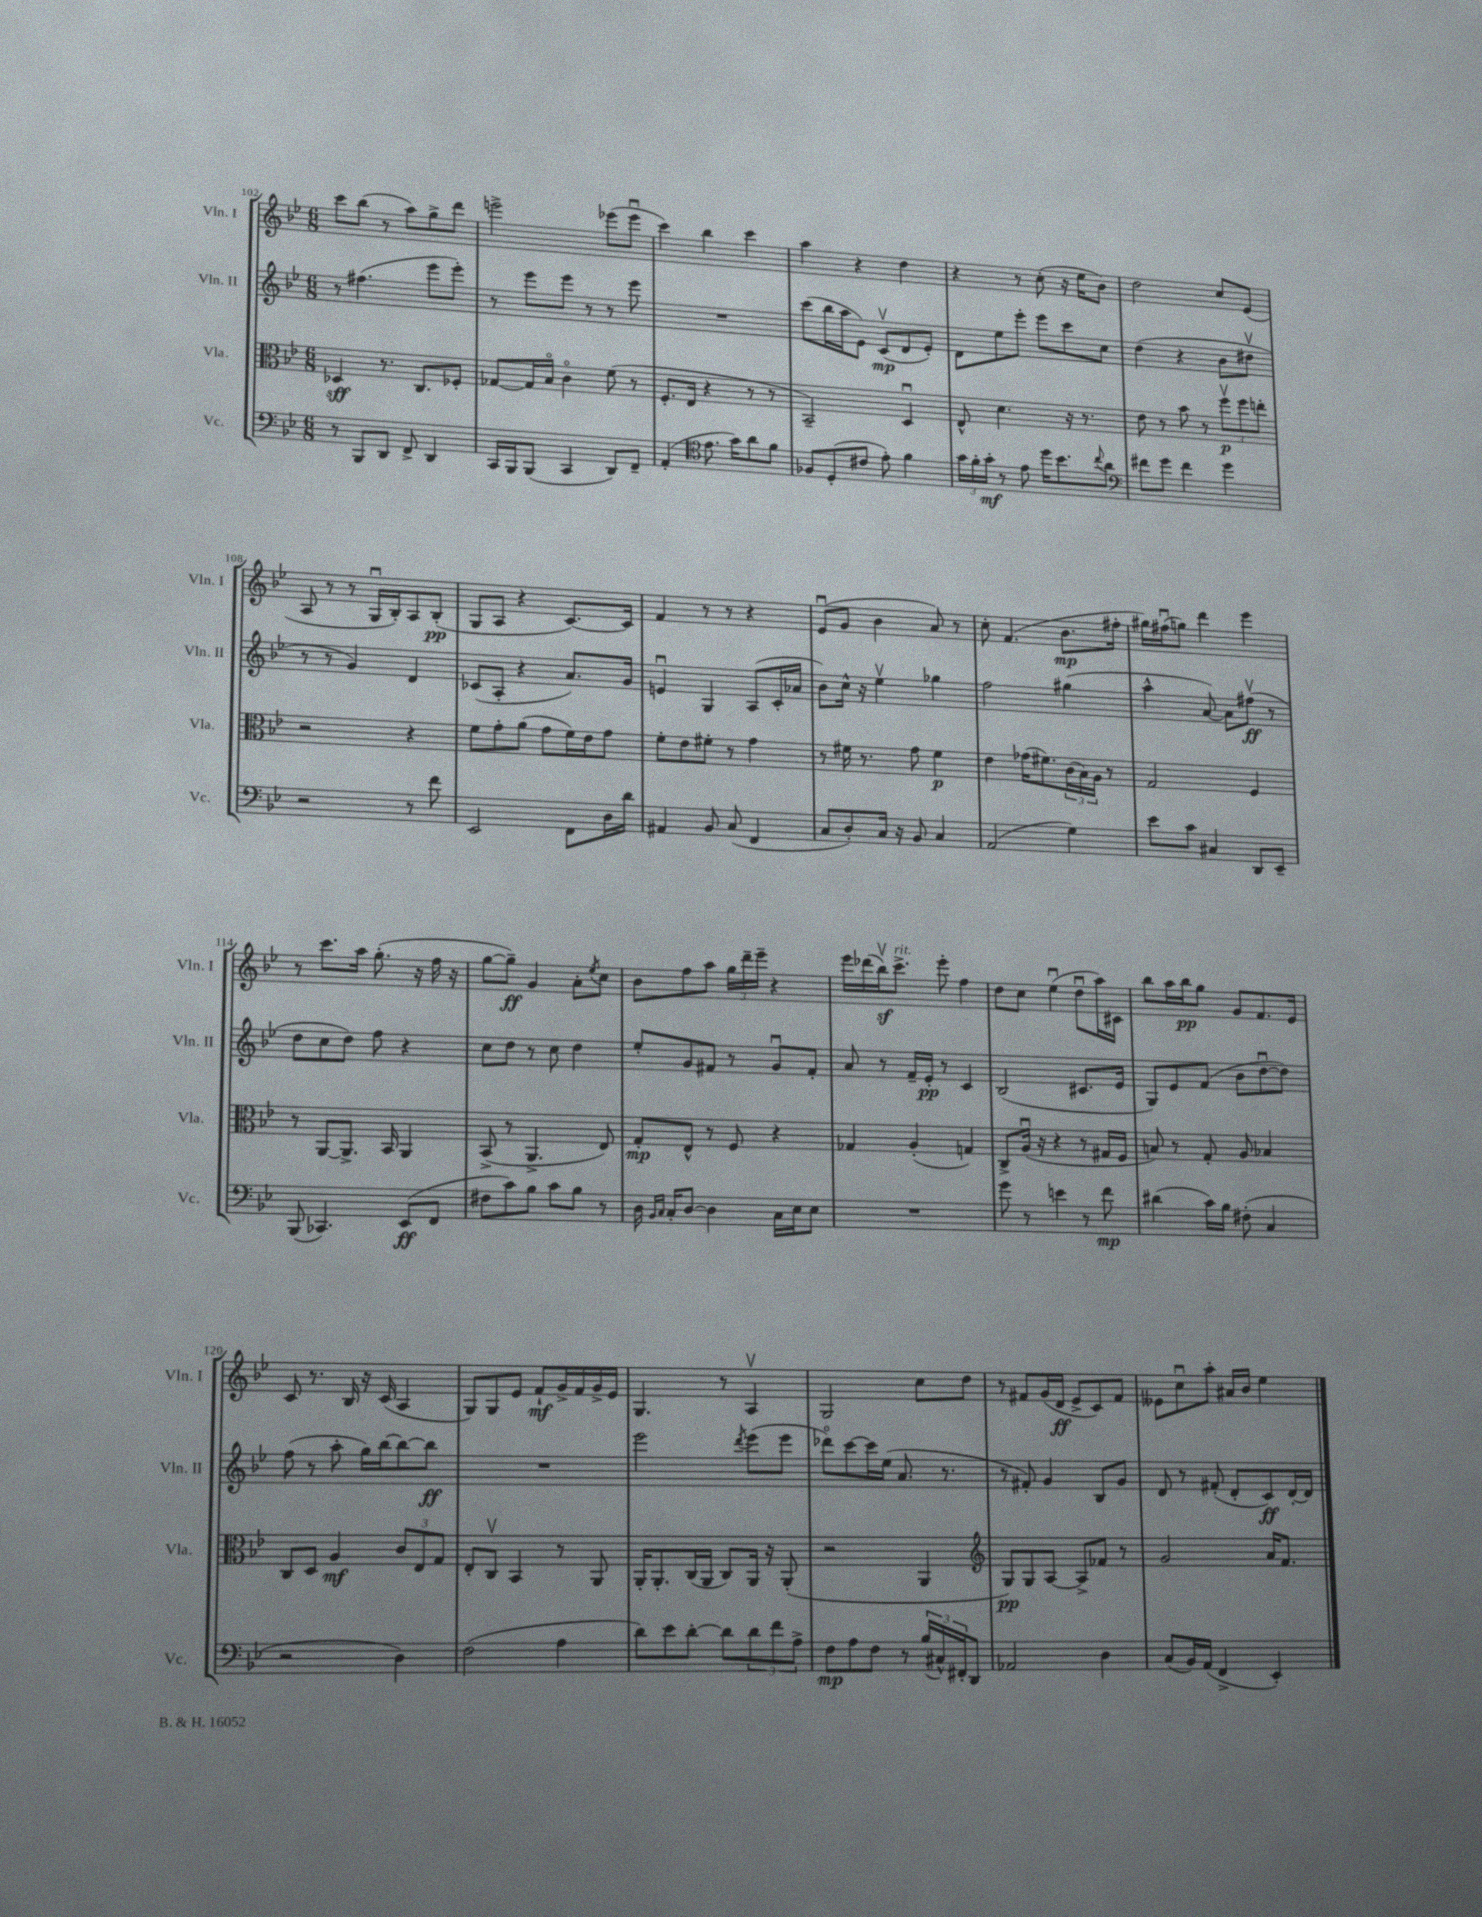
<<
\new StaffGroup <<
\new Staff = "s0" \with { instrumentName = "Vln. I" shortInstrumentName = "Vln. I" } {
    \clef treble \key bes \major \numericTimeSignature \time 6/8
    c'''8 bes''8( r8 a''8) g''8-> d'''8 |
    e'''2-> ees'''8( ees'''8\downbow |
    c'''4) bes''4 c'''4 |
    a''4 r4 d''4 |
    r4 r8 c''8-.( r16 ees''16 bes'8) |
    d''2 c''8 ees'8( |
    a8 r8 r8 g16\downbow bes16-.) a8 bes8-.\pp( |
    g8 a8 r4 c'8.~) c'16 |
    f'4 r8 r8 r4 |
    ees'8\downbow( g'8 bes'4 a'8) r8 |
    c''8-. f'4.( bes'8.\mp fis''16-. |
    gis''16) fis''16\downbow( g''8) d'''4 ees'''4 |
    r8 c'''8. a''16 g''8.-.( r16 f''16 r16 |
    g''8~ g''8--\ff) g'4 a'8-. \acciaccatura { ees''8 } c''8 |
    bes'8 f''8 a''8 \tuplet 3/2 { g''16 d'''16-- ees'''16-- } r4 |
    ees'''16 des'''16( bes''16\upbow\sf) c'''8.->^\markup { \italic "rit." } ees'''8-. f''4 |
    d''8 c''8 ees''4\downbow( d''8\downbow a''16) cis'16 |
    bes''8 a''16 bes''16\pp g''8 g'8 f'8. ees'16 |
    c'8 r8. bes16 r16 c'16( a4 |
    g8) g8 ees'8 f'8-!\mf g'16-> f'16 g'16-> ees'16 |
    g4. r8 a4\upbow |
    g2 c''8 d''8 |
    r8 fis'8 g'16( d'16\ff ees'8-> c'8) fis'8 |
    eeses'8 c''8\downbow a''8-. ais'16 bes'16 ees''4 \bar "|." |
}
\new Staff = "s1" \with { instrumentName = "Vln. II" shortInstrumentName = "Vln. II" } {
    \clef treble \key bes \major \numericTimeSignature \time 6/8
    r8 fis''4.( ees'''8 ees'''8-.) |
    r8 ees'''8 ees'''8 r8 r8 ees'''8 |
    R2. |
    c'''8( bes''16 a''16 ees'8) c'8\upbow\mp( d'8 ees'8-.) |
    d'8 ees''8 ees'''8-. ees'''8 c'''8 c''8 |
    d''4( r4 bes'8 dis''8\upbow |
    r8 r8 g'4) d'4 |
    ces'8( a8-. r4 a'8.) g'16 |
    e'4\downbow g4 a8( c'16-. aes'16 |
    bes'8) c''16-^ r16 ees''4\upbow ges''4 |
    f''2 gis''4( |
    a''4-^ a'8~) a'8 fis''8\upbow\ff( r8 |
    d''8 c''8 d''8) f''8 r4 |
    c''8 d''8 r8 c''8 d''4 |
    ees''8-. g'8 fis'8 r8 g'8\downbow fis'8-. |
    a'8 r8 f'16-- ees'16-.\pp r8 c'4 |
    bes2( cis'8. ees'16 |
    g8) ees'8 f'8( bes'8 d''8~\downbow d''8) |
    f''8( r8 a''8-. g''16) bes''16~ bes''8~ bes''8\ff |
    R2. |
    ees'''2 \acciaccatura { d'''8 } ees'''8( ees'''8 |
    des'''8\flageolet) c'''8~ c'''16 ees''16( a'8. r8. |
    r8 fis'8-.) g'4 bes8 g'8 |
    d'8 r8 fis'8-.( d'8-. c'8\ff) d'16~-. d'16 \bar "|." |
}
\new Staff = "s2" \with { instrumentName = "Vla." shortInstrumentName = "Vla." } {
    \clef alto \key bes \major \numericTimeSignature \time 6/8
    des4\sff r8. c8. fes8-. |
    ges8~ ges16 bes16\flageolet c'4\flageolet f'8( r8 |
    f8.-. ees16 r4 r8 r8 |
    bes,2--) d4\downbow |
    ees8-^ d'4. r16 r8. |
    ees'8 r8 bes'8 r8 \tuplet 3/2 { f''8\upbow\p f''8 e''8-. } |
    r2 r4 |
    f'8 g'8-. a'8( g'8 f'16) ees'16 g'8 |
    f'8-. ees'8 fis'8-. r8 g'4 |
    r8 fis'16 r8. g'8 fis'4\p |
    ees'4 ges'16( fis'8.) \tuplet 3/2 { c'16( bes16) a16 } r8 |
    g2 f4 |
    r8 a,8~ a,8.-> bes,16 a,4 |
    bes,8->( r8 a,4.-> ees8) |
    g8-.\mp ees8-^ r8 f8 r4 |
    ges4 a4-.( g4) |
    c8-> a16\downbow( r16 r4 r8 gis16 f16 |
    b8) r8 g8-. a8 bes4 |
    c8 d8 a4\mf \tuplet 3/2 { c'8 ees8 g8 } |
    ees8-. c8\upbow bes,4 r8 a,8 |
    a,16-. a,8.-. c16( a,16 c8) a,16 r16 a,8-.( |
    r2 a,4 |
    \clef treble g8\pp) g8 a8~ a8-> fes'8 r8 |
    g'2 a'16 f'8. \bar "|." |
}
\new Staff = "s3" \with { instrumentName = "Vc." shortInstrumentName = "Vc." } {
    \clef bass \key bes \major \numericTimeSignature \time 6/8
    r8 bes,,8 d,8 f,8-> d,4 |
    c,16 bes,,16 bes,,8( c,4 d,8) f,8-- |
    a,4-.( \clef tenor ees'8. g'16) a'8 f'8 |
    fes8 d8-.( cis'8 ees'8-.) f'4 |
    \tuplet 3/2 { g'16 f'16-. g'16-.\mf } r8 ees'8 d''16 bes'8. \appoggiatura { c''8 } a'8 |
    \clef bass fis'8 g'8 fis'4 g'4 |
    r2 r8 f'8 |
    ees,2 f,8 d16 d'16 |
    ais,4 bes,8 c8( f,4 |
    c8 d8-.) c16 r16 bes,8 c4 |
    a,2( g4) |
    ees'8 c'8 cis4 d,8 ees,8-- |
    bes,,8( ces,4.) ees,8\ff( f,8 |
    fis8 c'8) bes8 c'8 bes8 r8 |
    d16 \grace { bes,16 c16 } c16-. d8~ d4 c16 ees16 ees8 |
    R2. |
    g'8 r8 e'4 r8 f'8\mp |
    dis'4( c'16) bes16 fis8-.( c4 |
    r2 d4) |
    f2( a4 |
    d'8) ees'8 d'8~-. d'8 \tuplet 3/2 { d'8 f'8 a8-> } |
    f8\mp a8 f8 r8 \tuplet 3/2 { bes16( cis16-^) fis,16-. } d,8 |
    aes,2 d4 |
    c8( bes,16) a,16( f,4-> ees,4-.) \bar "|." |
}
>>
>>
\layout { \context { \Score currentBarNumber = #102 } }
